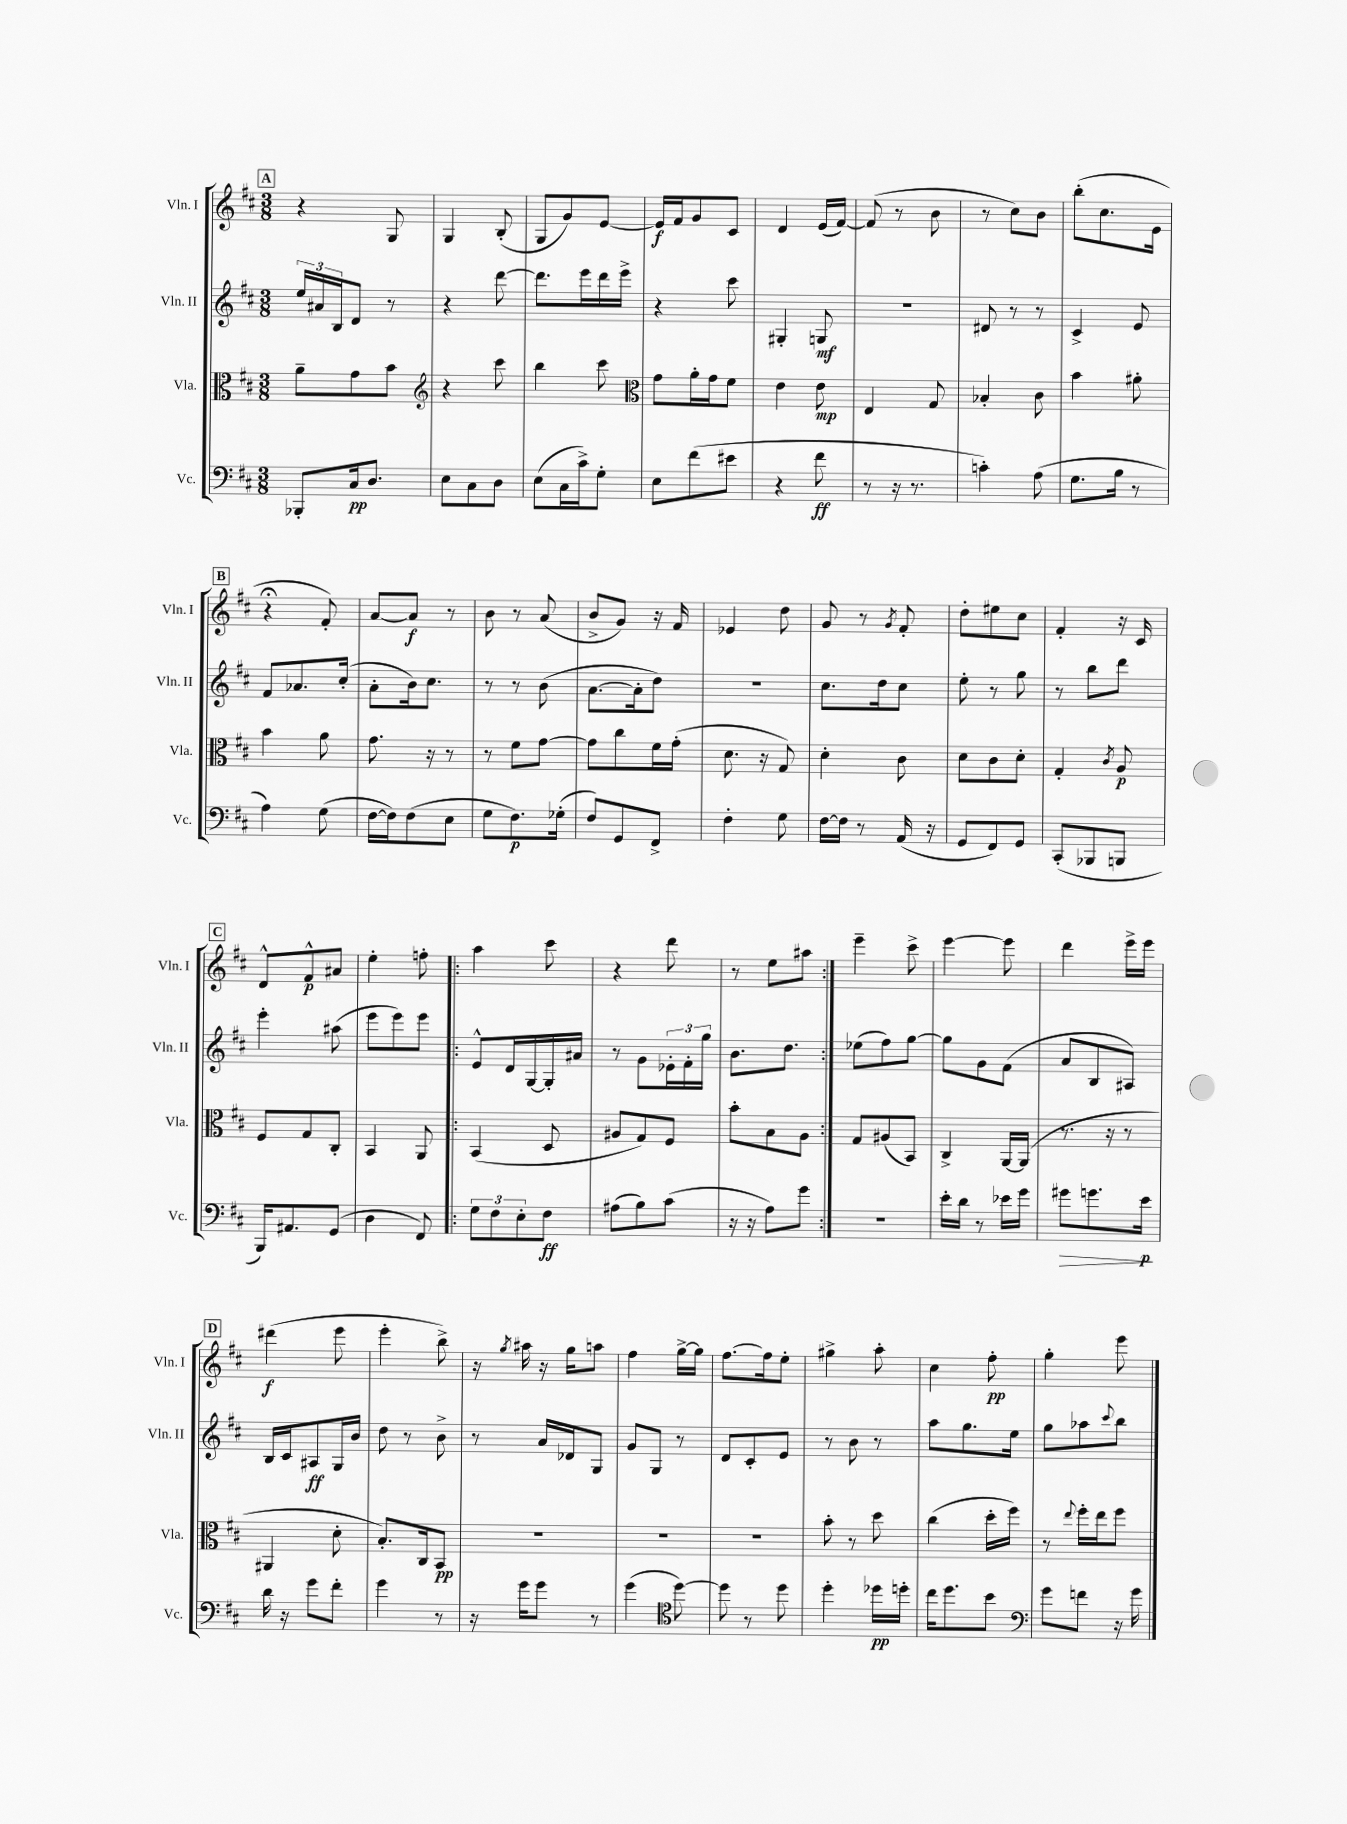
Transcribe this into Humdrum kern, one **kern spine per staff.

**kern	**dynam	**kern	**dynam	**kern	**dynam	**kern	**dynam
*part4	*part4	*part3	*part3	*part2	*part2	*part1	*part1
*staff4	*staff4	*staff3	*staff3	*staff2	*staff2	*staff1	*staff1
*I"Vc.	*	*I"Vla.	*	*I"Vln. II	*	*I"Vln. I	*
*I'Vc.	*	*I'Vla.	*	*I'Vln. II	*	*I'Vln. I	*
*clefF4	*	*clefC3	*	*clefG2	*	*clefG2	*
*k[f#c#]	*	*k[f#c#]	*	*k[f#c#]	*	*k[f#c#]	*
*M3/8	*	*M3/8	*	*M3/8	*	*M3/8	*
!!LO:REH:place=s1:t=A
=5	=5	=5	=5	=5	=5	=5	=5
8BBB-X'/L	.	8a~\L	.	24ee/LL	.	4r	.
.	.	.	.	24a#X/	.	.	.
.	.	.	.	24B/J	.	.	.
16C#/k	pp	8g\	.	8d/J	.	.	.
8.D/J	.	.	.	.	.	.	.
.	.	8b\J	.	8r	.	8G/	.
=6	=6	=6	=6	=6	=6	=6	=6
*	*	*clefG2	*	*	*	*	*
8E\L	.	4r	.	4r	.	4G/	.
8C#\	.	.	.	.	.	.	.
8D\J	.	8ccc#\	.	[8ddd\	.	(8B'/	.
=7	=7	=7	=7	=7	=7	=7	=7
(8E\L	.	4bb\	.	8.ddd\L]	.	8G/L	.
16C#\L	.	.	.	.	.	8g/)	.
16c#^\J)	.	.	.	16eee\L	.	.	.
8G'\J	.	8ccc#\	.	16ddd\	.	[8e/J	.
.	.	.	.	16eee^\JJ	.	.	.
=8	=8	=8	=8	=8	=8	=8	=8
*	*	*clefC3	*	*	*	*	*
8E\L	.	8g\L	.	4r	.	16e/LL]	f
.	.	.	.	.	.	16f#/J	.
(8f#\	.	16a'\L	.	.	.	8g/	.
.	.	16g\J	.	.	.	.	.
8e#X\J	.	8f#\J	.	8ccc#\	.	8c#/J	.
=9	=9	=9	=9	=9	=9	=9	=9
4r	.	4e\	.	4G#X'/	.	4d/	.
8f#\	ff	8e\	mp	8Gn/	mf	(16e/LL	.
.	.	.	.	.	.	[16f#/JJ)	.
=10	=10	=10	=10	=10	=10	=10	=10
8r	.	4E/	.	4.r	.	(8f#/]	.
16r	.	.	.	.	.	8r	.
8.r	.	.	.	.	.	.	.
.	.	8G/	.	.	.	8b\	.
=11	=11	=11	=11	=11	=11	=11	=11
4cn'\)	.	4B-X'/	.	8d#X/	.	8r	.
.	.	.	.	8r	.	8cc#\L)	.
(8A\	.	8c#\	.	8r	.	8b\J	.
=12	=12	=12	=12	=12	=12	=12	=12
8.G\L	.	4b\	.	4c#^/	.	(8bb'\L	.
.	.	.	.	.	.	8.cc#\	.
16B\Jk	.	.	.	.	.	.	.
8r	.	8a#X'\	.	8e/	.	.	.
.	.	.	.	.	.	16e\Jk	.
!!LO:LB:g=z
!!LO:REH:place=s1:t=B
=13	=13	=13	=13	=13	=13	=13	=13
4A\)	.	4b\	.	8f#/L	.	4r;<	.
.	.	.	.	8.a-X/	.	.	.
(8G\	.	8a\	.	.	.	8f#'/)	.
.	.	.	.	(16cc#'/Jk	.	.	.
=14	=14	=14	=14	=14	=14	=14	=14
[16F#\LL	.	8.g\	.	8a'\L	.	[8a/L	.
16F#\J])	.	.	.	.	.	.	.
(8F#\	.	.	.	16b\k)	.	8a/J]	f
.	.	16r	.	8.cc#\J	.	.	.
8E\J	.	8r	.	.	.	8r	.
=15	=15	=15	=15	=15	=15	=15	=15
8G\L	.	8r	.	8r	.	8b\	.
8.F#\)	p	8f#\L	.	8r	.	8r	.
.	.	[8g\J	.	(8b\	.	(8a/	.
(16G-X'\Jk	.	.	.	.	.	.	.
=16	=16	=16	=16	=16	=16	=16	=16
8F#/L)	.	8g\L]	.	[8.a\L	.	8b^/L	.
8GG/	.	8cc#\	.	.	.	8g/J)	.
.	.	.	.	16a'\k]	.	.	.
8FF#^/J	.	16f#\L	.	8dd\J)	.	16r	.
.	.	(16g'\JJ	.	.	.	16f#/	.
=17	=17	=17	=17	=17	=17	=17	=17
4F#'\	.	8.d\	.	4.r	.	4e-X/	.
.	.	16r	.	.	.	.	.
8G\	.	8G/)	.	.	.	8dd\	.
=18	=18	=18	=18	=18	=18	=18	=18
[16F#\LL	.	4d'\	.	8.cc#\L	.	8g/	.
16F#\JJ]	.	.	.	.	.	.	.
8r	.	.	.	.	.	8r	.
.	.	.	.	16dd\k	.	.	.
.	.	.	.	.	.	8qg/	.
(16AA/	.	8c#\	.	8cc#\J	.	8f#'/	.
16r	.	.	.	.	.	.	.
=19	=19	=19	=19	=19	=19	=19	=19
8GG/L	.	8d\L	.	8ee'\	.	8dd'\L	.
8FF#/)	.	8c#\	.	8r	.	8ee#X\	.
8GG/J	.	8d'\J	.	8gg\	.	8cc#\J	.
=20	=20	=20	=20	=20	=20	=20	=20
(8CC#'/L	.	4G'/	.	8r	.	4f#'/	.
8BBB-X/	.	.	.	8bb\L	.	.	.
.	.	8qc#/	.	.	.	.	.
8BBBn/J	.	8A/	p	8ddd\J	.	16r	.
.	.	.	.	.	.	16c#/	.
!!LO:LB:g=z
!!LO:REH:place=s1:t=C
=21	=21	=21	=21	=21	=21	=21	=21
16BBB/KL)	.	8F#/L	.	4eee'\	.	8d^^/L	.
8.AA#X/	.	.	.	.	.	.	.
.	.	8G/	.	.	.	8f#^^/	p
(8GG/J	.	8C#'/J	.	(8aa#X\	.	8a#X/J	.
=22	=22	=22	=22	=22	=22	=22	=22
4D\	.	4BB/	.	8eee\L	.	4ee'\	.
.	.	.	.	8eee\)	.	.	.
8FF#/)	.	8AA/	.	8eee\J	.	8ffn'\	.
=23!|:	=23!|:	=23!|:	=23!|:	=23!|:	=23!|:	=23!|:	=23!|:
12G\L	.	(4BB/	.	8e^^/L	.	4aa\	.
12F#\	.	.	.	.	.	.	.
.	.	.	.	16d/L	.	.	.
12E'\	.	.	.	.	.	.	.
.	.	.	.	[16G/	.	.	.
8F#\J	ff	8D/	.	16G'/]	.	8ccc#\	.
.	.	.	.	16a#X/JJ	.	.	.
=24	=24	=24	=24	=24	=24	=24	=24
(8A#X\L	.	8A#X/L	.	8r	.	4r	.
8B\)	.	8G/)	.	8g\L	.	.	.
(8c#\J	.	8F#/J	.	24e-X'\L	.	8ddd\	.
.	.	.	.	24f#'\	.	.	.
.	.	.	.	24gg\JJ	.	.	.
=25	=25	=25	=25	=25	=25	=25	=25
16r	.	8b'\L	.	8.b\L	.	8r	.
16r	.	.	.	.	.	.	.
8A\L)	.	8B\	.	.	.	8ee\L	.
.	.	.	.	8.dd\J	.	.	.
8g\J	.	8A\J	.	.	.	8aa#X\J	.
=26:|!	=26:|!	=26:|!	=26:|!	=26:|!	=26:|!	=26:|!	=26:|!
4.r	.	8G/L	.	(8ee-X\L	.	4eee~\	.
.	.	(8A#X/	.	8ff#\)	.	.	.
.	.	8BB/J)	.	[8gg\J	.	8ccc#^\	.
=27	=27	=27	=27	=27	=27	=27	=27
16e'\LL	.	4C#^/	.	8gg\L]	.	[4eee\	.
16d\JJ	.	.	.	.	.	.	.
8r	.	.	.	8g\	.	.	.
16e-X\LL	.	[16AA/LL	.	(8f#\J	.	8eee\]	.
16g\JJ	.	(16AA/JJ]	.	.	.	.	.
=28	=28	=28	=28	=28	=28	=28	=28
!	!LO:HP:b	!	!	!	!	!	!
8g#X\L	>	8.r	.	8a/L	.	4ddd\	.
8.gn\	.	.	.	8B/	.	.	.
.	.	16r	.	.	.	.	.
.	.	8r	.	8A#X/J)	.	16eee^\LL	.
16e\Jk	p	.	.	.	.	16eee\JJ	.
.	]	.	.	.	.	.	.
!!LO:LB:g=z
!!LO:REH:place=s1:t=D
=29	=29	=29	=29	=29	=29	=29	=29
16d\	.	4AA#X/	.	16B/LL	.	(4ddd#X\	f
16r	.	.	.	16c#/J	.	.	.
8g\L	.	.	.	8A#X/	ff	.	.
8f#'\J	.	8d'\	.	16G/L	.	8eee\	.
.	.	.	.	16b/JJ	.	.	.
=30	=30	=30	=30	=30	=30	=30	=30
4g\	.	8.B'/L)	.	8dd\	.	4eee'\	.
.	.	.	.	8r	.	.	.
.	.	16C#/k	.	.	.	.	.
8r	.	8BB/J	pp	8b^\	.	8bb^\)	.
=31	=31	=31	=31	=31	=31	=31	=31
16r	.	4.r	.	8r	.	16r	.
.	.	.	.	.	.	8qgg/	.
16g\KL	.	.	.	.	.	16aa#X\	.
8g\J	.	.	.	16a/LL	.	16r	.
.	.	.	.	16d-X/J	.	16gg\KL	.
8r	.	.	.	8G/J	.	8aan\J	.
=32	=32	=32	=32	=32	=32	=32	=32
(4g\	.	4.r	.	8g/L	.	4ff#\	.
.	.	.	.	8G/J	.	.	.
*clefC4	*	*	*	*	*	*	*
[8dd\)	.	.	.	8r	.	[16gg^\LL	.
.	.	.	.	.	.	16gg\JJ]	.
=33	=33	=33	=33	=33	=33	=33	=33
8dd\]	.	4.r	.	8d/L	.	[8.ff#\L	.
8r	.	.	.	8c#'/	.	.	.
.	.	.	.	.	.	16ff#\k]	.
8dd\	.	.	.	8e/J	.	8ee'\J	.
=34	=34	=34	=34	=34	=34	=34	=34
4dd'\	.	8b'\	.	8r	.	4gg#X^\	.
.	.	8r	.	8b\	.	.	.
16dd-X\LL	pp	8dd\	.	8r	.	8aa'\	.
16ddn'\JJ	.	.	.	.	.	.	.
=35	=35	=35	=35	=35	=35	=35	=35
16cc#\KL	.	(4cc#\	.	8aa\L	.	4cc#\	.
8.dd\	.	.	.	.	.	.	.
.	.	.	.	8.gg\	.	.	.
8b\J	.	16dd'\LL	.	.	.	8ff#'\	pp
.	.	16ff#\JJ)	.	16ee\Jk	.	.	.
=36	=36	=36	=36	=36	=36	=36	=36
*clefF4	*	*	*	*	*	*	*
8g\L	.	8r	.	8gg\L	.	4gg'\	.
.	.	8qqee/	.	.	.	.	.
8fn\J	.	16ff#'\LL	.	8aa-X\	.	.	.
.	.	16ee\J	.	.	.	.	.
.	.	.	.	8qqccc#/	.	.	.
16r	.	8ff#\J	.	8bb\J	.	8eee\	.
16g\	.	.	.	.	.	.	.
==	==	==	==	==	==	==	==
*-	*-	*-	*-	*-	*-	*-	*-
